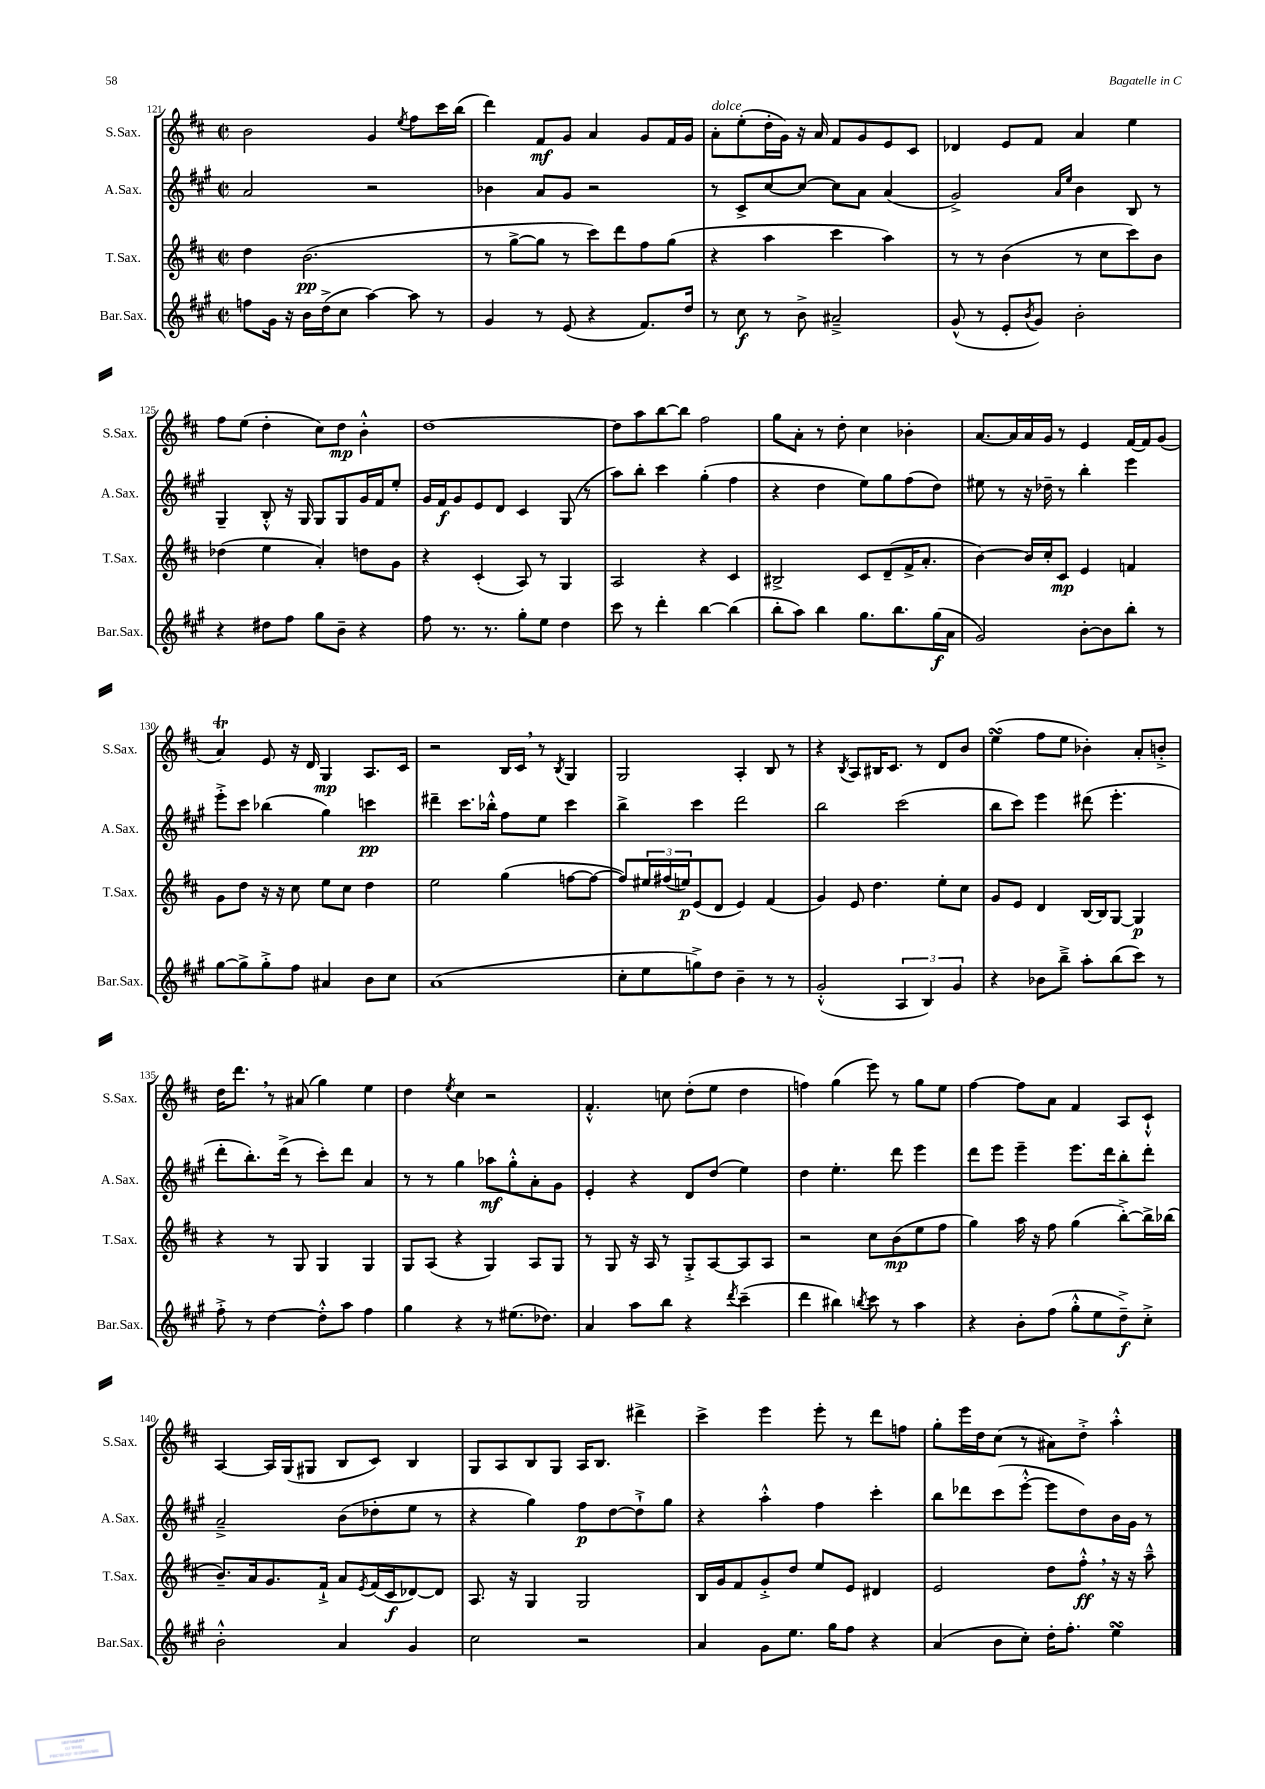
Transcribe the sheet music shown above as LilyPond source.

<<
\new StaffGroup <<
\new Staff = "s0" \with { instrumentName = "S.Sax." shortInstrumentName = "S.Sax." } {
    \clef treble \key d \major \defaultTimeSignature \time 2/2
    b'2 g'4 \acciaccatura { e''8 } fis''8 cis'''16 b''16( |
    d'''4) fis'8\mf g'8 a'4 g'8 fis'16 g'16 |
    a'8-.^\markup { \italic "dolce" } e''8-.( d''16-. g'16) r16 a'16 fis'8 g'8 e'8 cis'8 |
    des'4 e'8 fis'8 a'4 e''4 |
    fis''8 e''8( d''4-. cis''8) d''8\mp b'4-.-^ |
    d''1~ |
    d''8 a''8 b''8~ b''8 fis''2 |
    g''8 a'8-. r8 d''8-. cis''4 bes'4-. |
    a'8.~ a'16 a'16 g'16 r8 e'4 fis'16~ fis'16 g'8( |
    a'4\trill) e'8 r16 d'16 g4\mp a8. cis'16 |
    r2 b16 cis'16 \breathe r8 \acciaccatura { b8 } g4 |
    g2 a4-. b8 r8 |
    r4 \acciaccatura { b8 } a8 bis16 cis'8. r8 d'8 b'8 |
    e''4\turn( fis''8 e''8 bes'4-.) a'8-. b'8-.-> |
    d''16 d'''8. \breathe r8 ais'8( g''4) e''4 |
    d''4 \acciaccatura { e''8 } cis''4 r2 |
    fis'4.-.-^ c''8 d''8-.( e''8 d''4 |
    f''4) g''4( e'''8) r8 g''8 e''8 |
    fis''4~ fis''8 a'8 fis'4 a8 cis'8-!-^ |
    a4~ a16 g16( gis8 b8 cis'8) b4 |
    g8 a8 b8 g8 a16 b8. dis'''4-> |
    cis'''4-> e'''4 e'''8-. r8 d'''8 f''8 |
    g''8-. e'''16 d''16 cis''8( r8 ais'8) d''8-.-> a''4-.-^ \bar "|." |
}
\new Staff = "s1" \with { instrumentName = "A.Sax." shortInstrumentName = "A.Sax." } {
    \clef treble \key a \major \defaultTimeSignature \time 2/2
    a'2 r2 |
    bes'4 a'8 gis'8 r2 |
    r8 cis'8-> cis''8~ cis''8~ cis''8 a'8 a'4( |
    gis'2->) \grace { a'16 e''16 } b'4 b8 r8 |
    gis4-- b8-.-^ r16 gis16 gis8 gis8 gis'16 fis'16 e''8-. |
    gis'16 fis'16\f gis'8 e'8 d'8 cis'4 gis8( r8 |
    a''8) b''8-. cis'''4 gis''4-.( fis''4 |
    r4 d''4 e''8) gis''8 fis''8( d''8) |
    eis''8 r8 r16 des''16-- r8 b''4-. e'''4 |
    e'''8-.-> cis'''8 bes''4( gis''4) c'''4\pp |
    dis'''4-- cis'''8. bes''16-.-^ fis''8 e''8 cis'''4 |
    b''4-> cis'''4 d'''2 |
    b''2 cis'''2( |
    b''8 cis'''8) e'''4 dis'''8( e'''4.-. |
    d'''8-. b''8.-.) d'''16->( r8 cis'''8-.) d'''8 a'4 |
    r8 r8 gis''4 aes''8\mf gis''8-.-^ a'8-. gis'8 |
    e'4-. r4 d'8 d''8( e''4) |
    d''4 e''4.-. d'''8 e'''4 |
    d'''8 e'''8 e'''4-- e'''8. d'''16 b''8-. d'''8-. |
    a'2---> b'8( des''8-. e''8 r8 |
    r4 gis''4) fis''8\p d''8~ d''8-!-> gis''8 |
    r4 a''4-.-^ fis''4 cis'''4-. |
    b''8 des'''8 cis'''8( e'''8~-.-^ e'''8 d''8) b'16 gis'16 r8 \bar "|." |
}
\new Staff = "s2" \with { instrumentName = "T.Sax." shortInstrumentName = "T.Sax." } {
    \clef treble \key d \major \defaultTimeSignature \time 2/2
    d''4 b'2.\pp( |
    r8 g''8~-> g''8 r8 cis'''8) d'''8 fis''8 g''8( |
    r4 a''4 cis'''4 a''4) |
    r8 r8 b'4( r8 cis''8 cis'''8) b'8 |
    des''4( e''4 a'4-.) d''8 g'8 |
    r4 cis'4-.( a8) r8 g4 |
    a2 r4 cis'4 |
    bis2-> cis'8 d'8--( fis'16-> a'8.-. |
    b'4~) b'16 cis''16-. cis'8\mp e'4 f'4 |
    g'8 d''8 r16 r16 cis''8 e''8 cis''8 d''4 |
    e''2 g''4( f''8~ f''8~ |
    f''8) \tuplet 3/2 { eis''16 fis''16( e''16\p) } e'8( d'8 e'4) fis'4( |
    g'4) e'8 d''4. e''8-. cis''8 |
    g'8 e'8 d'4 b16~ b16 g8~ g4\p |
    r4 r8 g8 g4 g4 |
    g8 a8( r4 g4) a8 g8 |
    r8 g8 r16 a16 r8 g8-.-> a8~ a8 a8 |
    r2 cis''8 b'8\mp( e''8 fis''8 |
    g''4) a''16 r16 fis''8 g''4( b''8~-.->) b''16-> bes''16( |
    b'8.--) a'16 g'8. fis'16-!-> a'8 \acciaccatura { e'8 } fis'16( cis'16\f des'8~) des'8 |
    a8. r16 g4 g2 |
    b16 g'16 fis'8 g'8-.-> d''8 e''8 e'8 dis'4 |
    e'2 d''8 fis''8-.-^\ff \breathe r16 r16 a''8---^ \bar "|." |
}
\new Staff = "s3" \with { instrumentName = "Bar.Sax." shortInstrumentName = "Bar.Sax." } {
    \clef treble \key a \major \defaultTimeSignature \time 2/2
    f''8 gis'16 r16 b'16 d''16->( cis''8 a''4~) a''8 r8 |
    gis'4 r8 e'8( r4 fis'8.) d''16 |
    r8 cis''8\f r8 b'8-> ais'2---> |
    gis'8-^( r8 e'8-. \acciaccatura { b'8 } gis'8) b'2-. |
    r4 dis''8 fis''8 gis''8 b'8-- r4 |
    fis''8 r8. r8. gis''8-. e''8 d''4 |
    cis'''8 r8 d'''4-. b''4~ b''4( |
    b''8-. a''8) b''4 gis''8. b''8. gis''16\f( a'16 |
    gis'2) b'8~-. b'8 b''8-. r8 |
    gis''8~ gis''8-> gis''8-.-> fis''8 ais'4 b'8 cis''8 |
    a'1( |
    cis''8-. e''8 g''8->) d''8 b'4-- r8 r8 |
    gis'2-.-^( \tuplet 3/2 { a4 b4) gis'4 } |
    r4 bes'8 b''8---> a''8-. b''8( cis'''8) r8 |
    fis''8-.-> r8 d''4~ d''8-.-^ a''8 fis''4 |
    gis''4 r4 r8 eis''8.( des''8.) |
    a'4 a''8 b''8 r4 \acciaccatura { d'''8 } cis'''4--( |
    d'''4 bis''4) \acciaccatura { b''8 } cis'''8 r8 a''4 |
    r4 b'8-. fis''8( gis''8-.-^ e''8 d''8--->\f) cis''8-.-> |
    b'2-.-^ a'4 gis'4 |
    cis''2 r2 |
    a'4 gis'8 e''8. gis''16 fis''8 r4 |
    a'4( b'8 cis''8-.) d''16-. fis''8.-. e''4\turn \bar "|." |
}
>>
>>
\layout { \context { \Score currentBarNumber = #121 } }
